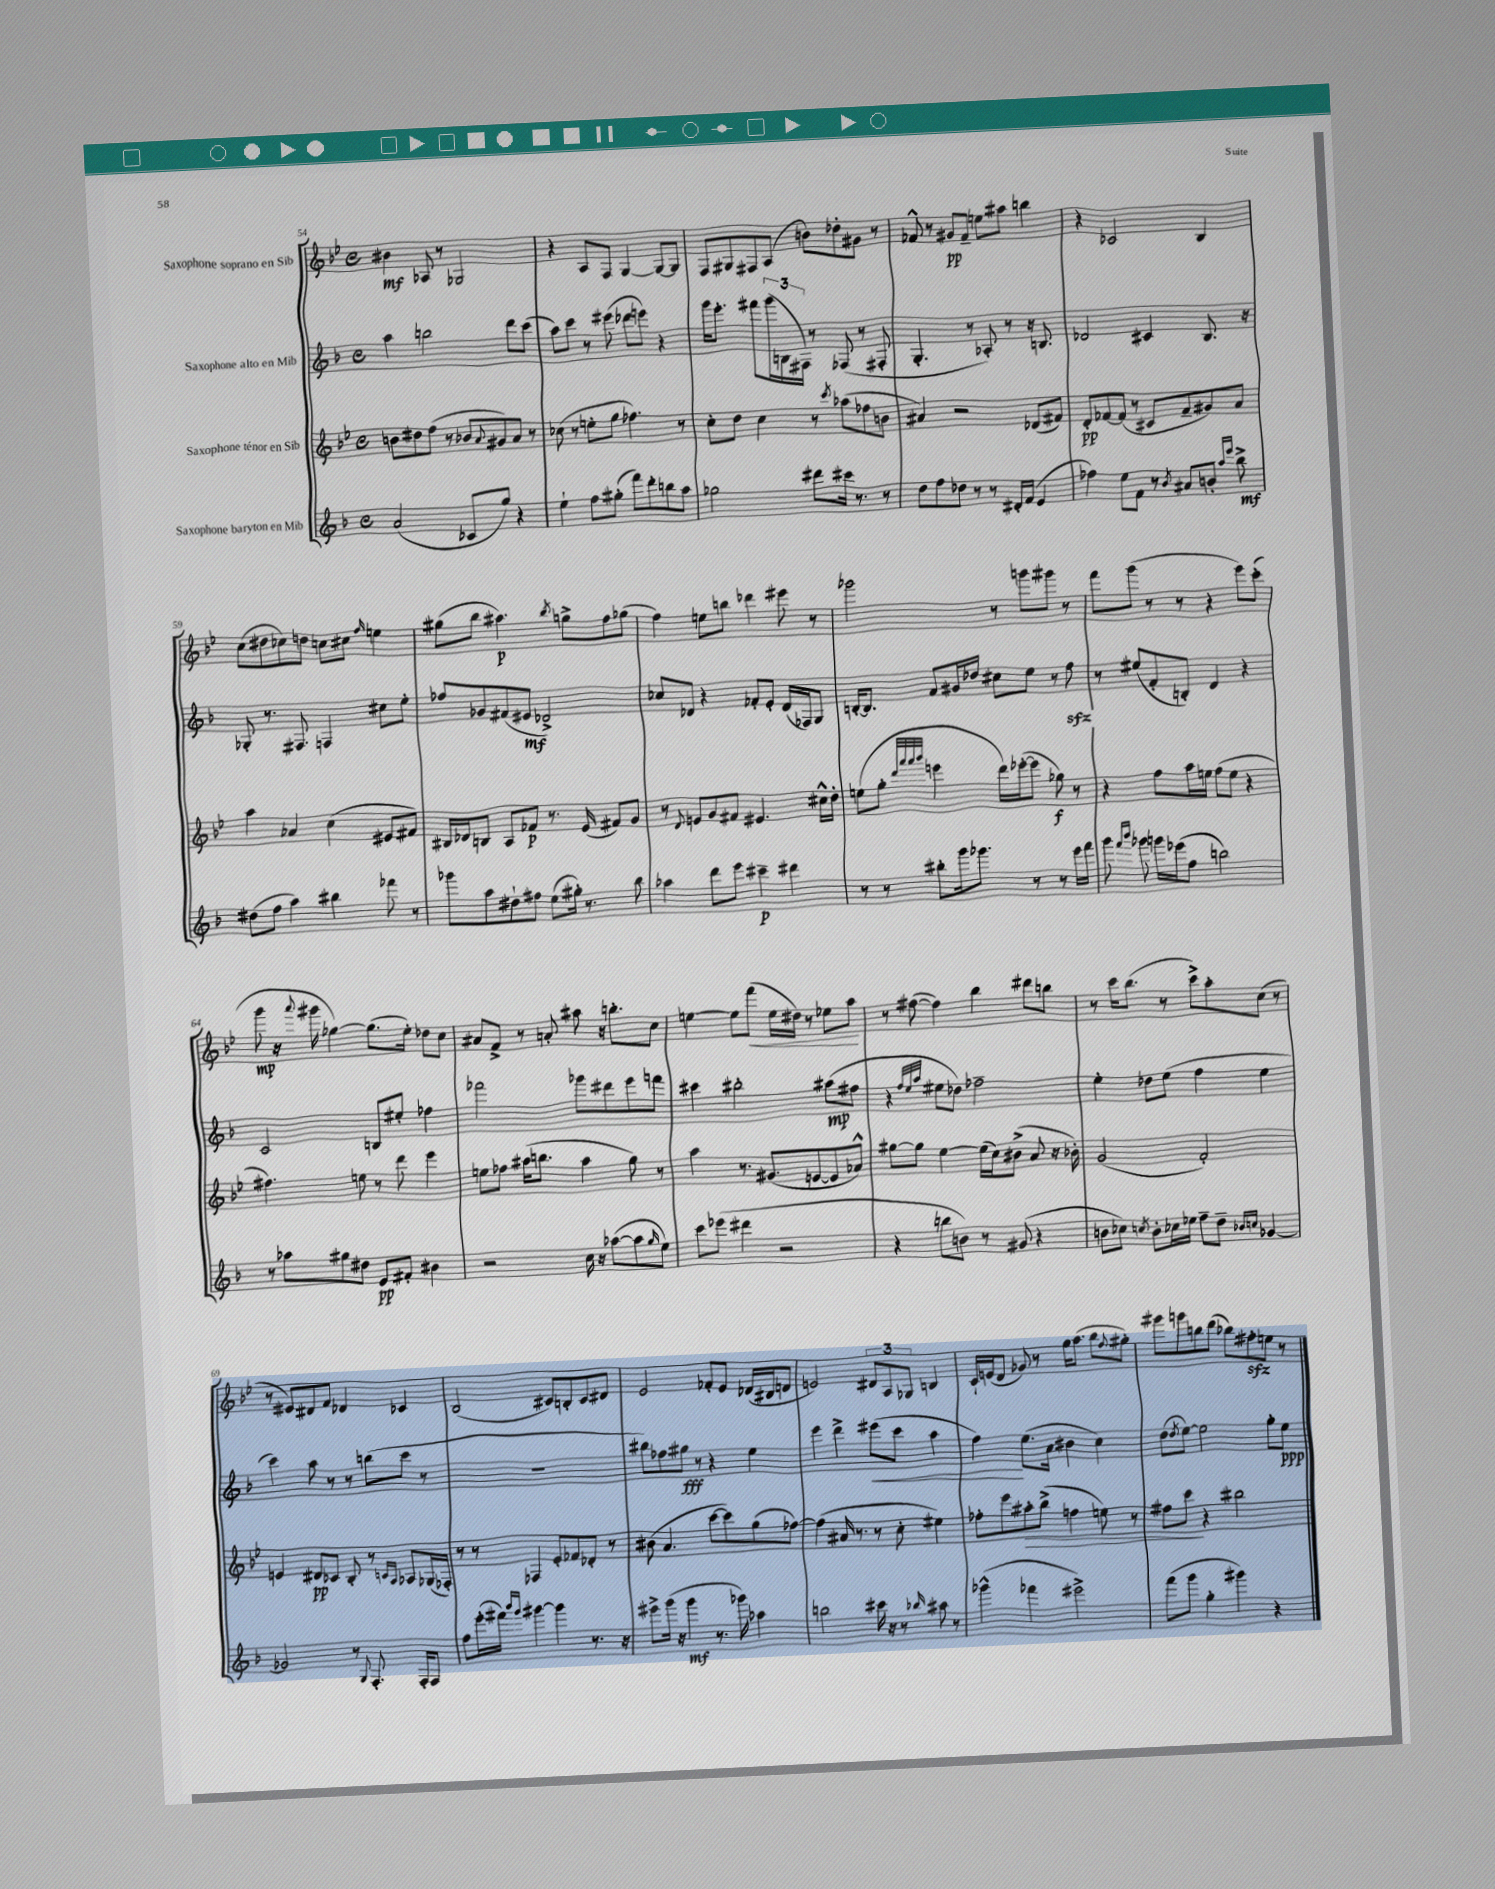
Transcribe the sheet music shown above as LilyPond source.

<<
\new StaffGroup <<
\new Staff = "s0" \with { instrumentName = "Saxophone soprano en Sib" } {
    \clef treble \key bes \major \defaultTimeSignature \time 4/4
    bis'4\mf aes8 r8 ges2 |
    r4 a8 f8 g4~ g8~ g8 |
    f8 gis8 fis8 a8( b'8) des''8-. gis'8 r8 |
    fes'8-^ r8 gis'8\pp fes'8-- e''8 ais''8 b''4 |
    r4 ces'2 bes4 |
    c''8( dis''8 ces''8) d''8 c''8 cis''8 \grace { f''16 } e''4 |
    gis''8( bes''8 ais''4.\p) \acciaccatura { bes''8 } g''8-> f''8 ges''8( |
    f''4) e''8 b''8 des'''4 eis'''8 r8 |
    ges'''2 r8 g'''8 gis'''8 r8 |
    f'''8 g'''8( r8 r8 r4 ees'''8) c'''8-.( |
    g'''8\mp r16 \appoggiatura { a'''8 } gis'''16 ges''4~) ges''8.( ees''16-.) des''8 c''8 |
    ais'8 f'8-> r8 a'8-. ais''8 r16 b''8.-. c''8 |
    e''4~ e''8 f'''8\<( e''16 dis''16) r8 ees''8 a''8\! |
    r8 fis''8~( fis''4) bes''4 dis'''8 b''8 |
    r8 c'''16 bes''8.( r8 c'''8->) a''8-. c''8( r8 |
    r8 eis'8) dis'8 f'8 des'4 ces'4 |
    bes2( cis'8) b8-. cis'8 dis'8 |
    ees'2 fes'8-. ees'8 des'16( bis16 d'8 |
    e'2) \tuplet 3/2 { dis'8 a8 ges8 } b4 |
    c'16-! e'16( d'8 ges'8) r8 g''16 a''8.( bes''8 \appoggiatura { f''8 } gis''8-.) |
    gis'''8 g'''8 b''8 d'''8( bes''8) fis''8-.\sfz e''8 r8 \bar "|." |
}
\new Staff = "s1" \with { instrumentName = "Saxophone alto en Mib" } {
    \clef treble \key f \major \defaultTimeSignature \time 4/4
    a''4 b''2 d'''8 c'''8( |
    a''8) c'''8 r8 eis'''8( des'''8 e'''8) r4 |
    g'''16 e'''8.-. fis'''8 \tuplet 3/2 { g'''16( b16 fis16) } r8 fes8( r8 fis8-. |
    g4.-. r8 aes8-.) r8 r16 b8. |
    des'2 cis'4 bes8. r16 |
    ges8-. r8. fis8. f4 cis''8 e''8-. |
    fes''8 ges'8 fis'8( eis'8\mf des'2->) |
    ces''8 des'8 r4 fes'8-. e'8-. des'16( fes16) g8 |
    b16~-. b8. f'8 gis'16 des''16 cis''8 e''8 r8 f''8\sfz |
    r8 eis''8( f'8-. b8-.) d'4 r4 |
    c'2 b8 eis''8-. fes''4 |
    fes'''2 ges'''8 dis'''8 e'''8 f'''8 |
    cis'''4 bis''2-. ais''8\mp( fis''8 |
    r4 \grace { f''32 e''32 a''32 } eis''8 des''8) fes''2-- |
    e''4-. des''8 e''8( f''4 e''4 |
    c'''4) a''8 r8 r8 b''8( c'''8 r8 |
    R1 |
    bis''8) fes''8 gis''8\fff r8 r4 e''4 |
    e'''4 d'''4-> eis'''8\<( c'''8 a''4 |
    f''4\!) e''8.( a'16 bis'4 c''4) |
    d''8( \acciaccatura { d''8 } e''8~) e''2 g''8-. e''8\ppp \bar "|." |
}
\new Staff = "s2" \with { instrumentName = "Saxophone ténor en Sib" } {
    \clef treble \key bes \major \defaultTimeSignature \time 4/4
    b'8 dis''8 f''8( r8 bes'8 \appoggiatura { a'8 } gis'8) a'8 r8 |
    ces''8( r8 e''8-. g''8 fes''4.) r8 |
    c''8-. d''8 c''4 r8 \acciaccatura { c'''8 } aes''8( fes''8 b'8 |
    ais'4) r2 des'8( fis'8) |
    d'8-.\pp fes'8~ fes'8( r8 cis'8 fes'8-- gis'8) a'8 |
    a''4 aes'4 c''4( eis'8 fis'8) |
    bis16 des'16 b8 a8 fes'8\p r8. ees'16( fis'8) g'8 |
    r8 \appoggiatura { d'8 } e'8 g'8 fis'8 eis'4. cis''16-^ d''16-. |
    e''8( g''8-. \grace { d'''32 a'''32 a'''32 bes'''32 } e'''4 d'''16) ees'''16~-.( ees'''8 ges''8\f) r8 |
    r4 f''8 a''16 e''16 f''8( e''8 r4 |
    fis''4.) e''8 r8 d'''8 ees'''4 |
    e''8 fes''8 ais''16( b''8. ais''4 g''8) r8 |
    a''4 r8. gis'8.( e'8~ e'8 aes'8-^) |
    gis''8~ gis''8 ees''4~ ees''16( c''16) bis'8->( a'8 r16 bes'16-.) |
    g'2( f'2-.) |
    e'4 dis'8\pp ces'8 bes8-. r8 \grace { c'16 a16 } aes8 ges16( fes16-.) |
    r8 r8 fes4 ees'8-. fes'8 des'8-. r8 |
    bis'8( a'4. c'''8~ c'''8) g''8( fes''8~) |
    fes''4( ais'16 r8. r8 c''8-. eis''4) |
    fes''8-. ees'''8 ais''8-.\> bes''8->( f''4 e''8) r8 |
    fis''8 c'''8\! r4 bis''2 \bar "|." |
}
\new Staff = "s3" \with { instrumentName = "Saxophone baryton en Mib" } {
    \clef treble \key f \major \defaultTimeSignature \time 4/4
    a'2( ces'8 g''8) r4 |
    e''4-! f''8 gis''8-.( f'''8) d'''8-. b''8 a''8 |
    ges''2 dis'''8 cis'''16 r8. r8 |
    d''8 f''8 des''8 r8 r8 dis'16-. f'16( e'4 |
    fes''4) e''8 f'8 r8 \acciaccatura { bes'8 } ais'8 b'8-. \grace { a''16 e'''16 } bes''8->\mf |
    dis''8( f''8 a''4) bis''4 fes'''8 r8 |
    ges'''8 a''8 dis''8-! fis''8 e''8( gis''16-.) r8. bes''8 |
    aes''4 d'''8 e'''8 cis'''4--\p dis'''4 |
    r8 r8 bis''8-. g'''16 ges'''8. r8 r8 e'''16 f'''16 |
    g'''8 \grace { f'''16 bes'''16 } ges'''8 g'''16 ees'''16( f''8 b''2) |
    r8 aes''8 gis''8 dis''8 e'8\pp fis'8-. bis'4 |
    r2 c''16 r16 aes''8~( aes''8 \grace { g''16 } e''8) |
    c'''8 ees'''8( dis'''4 r2 |
    r4 b''8 b'8) r8 gis'8( r4 |
    b'8 ces''8) \acciaccatura { c''8 } b'8-. ces''16 ees''16 f''8-- d''8-- \grace { bes'16 c''16 } ges'4~ |
    ges'2 r8 \appoggiatura { g8 } f8.-. f16-. f8 |
    f''8 e'''16-.( fis'''16) \grace { bes'''16 g'''16 } gis'''4~ gis'''4 r8. r16 |
    eis'''8-> g'''16( r16 g'''4\mf r8. ges'''16) aes''4 |
    b''2 cis'''16 r16 r8 \grace { bes''16 } ais''8 r8 |
    ges'''4-^( fes'''4 eis'''2->) |
    f'''8( g'''8 g''4-. gis'''4) r4 \bar "|." |
}
>>
>>
\layout { \context { \Score currentBarNumber = #54 } }
